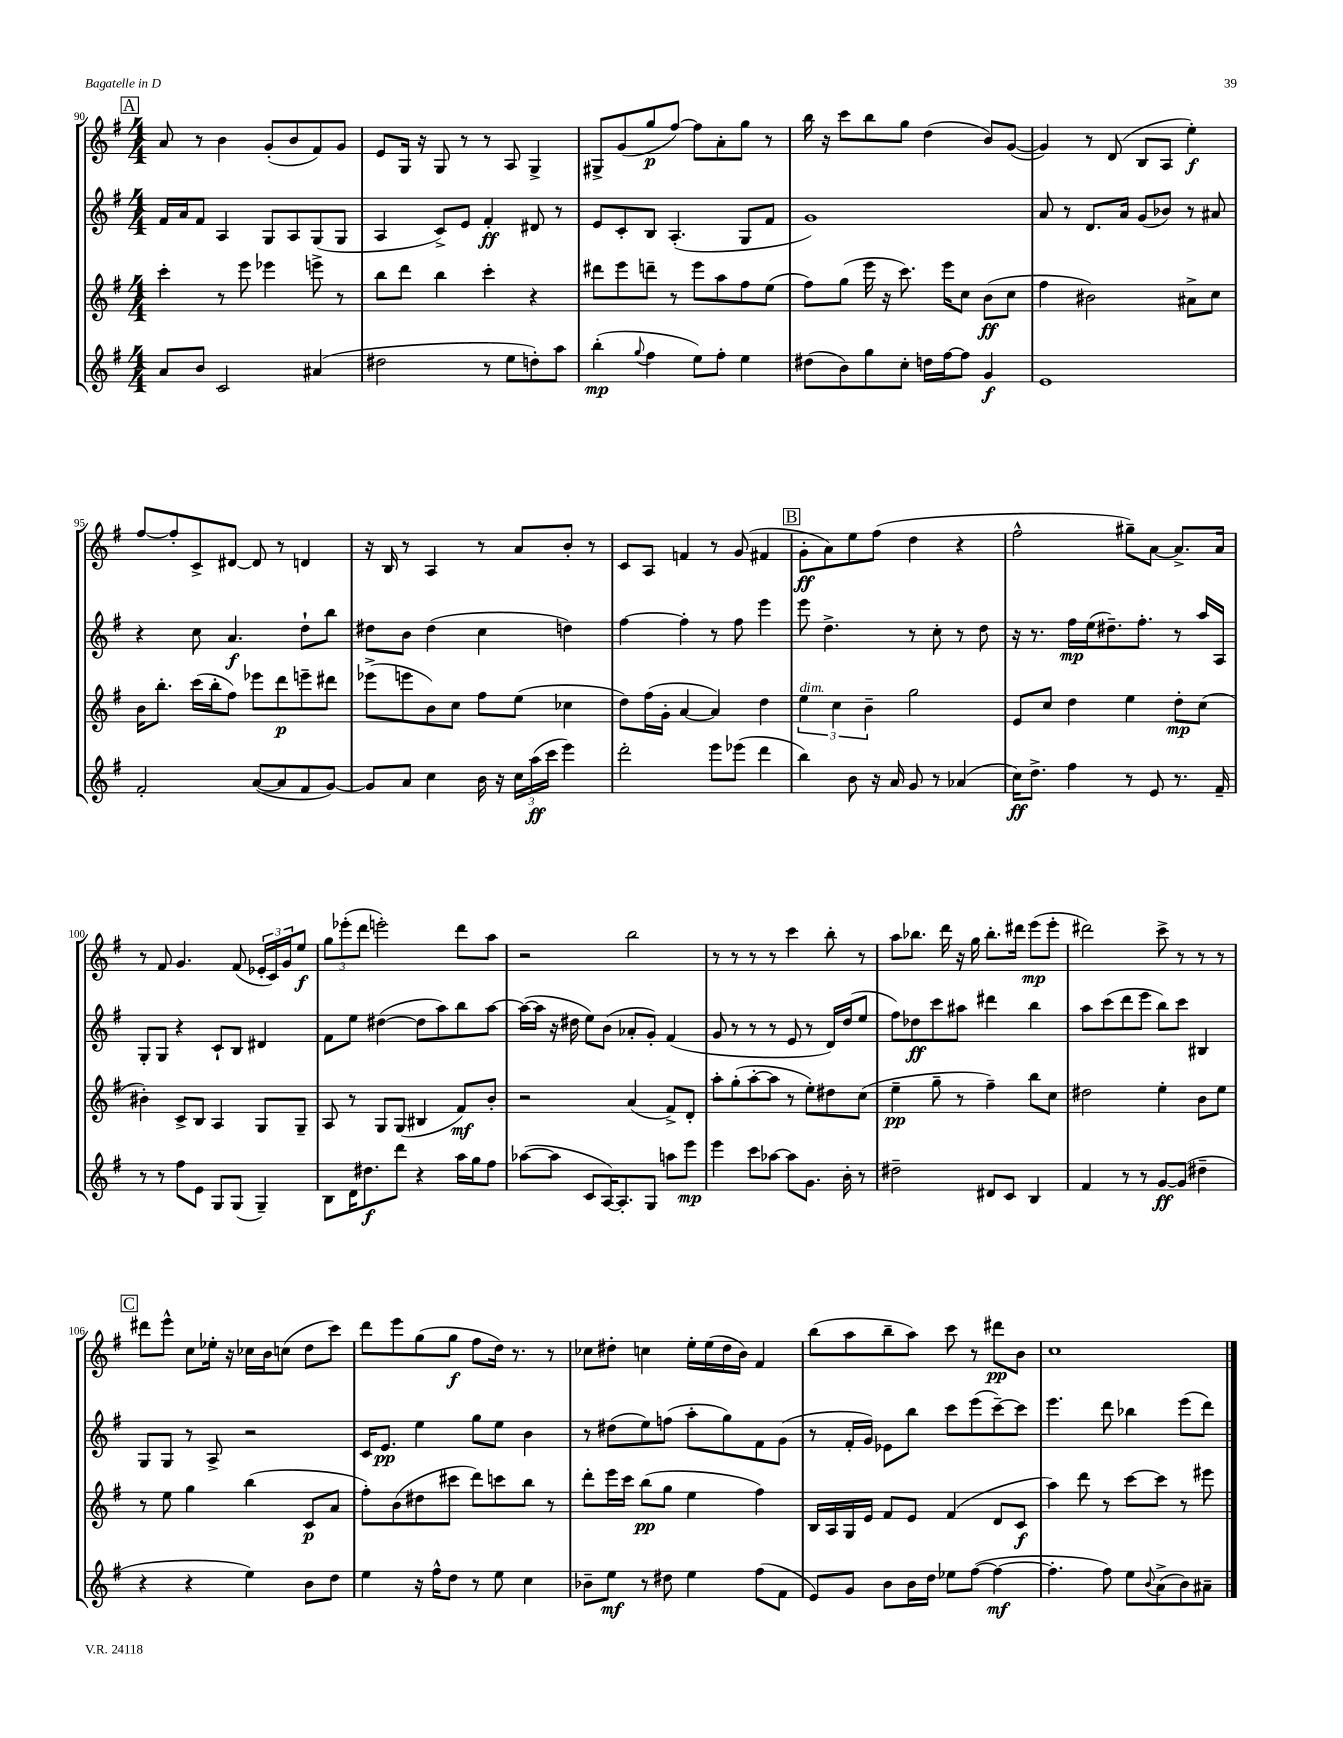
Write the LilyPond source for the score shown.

<<
\new StaffGroup <<
\new Staff = "s0" {
    \clef treble \key g \major \numericTimeSignature \time 4/4
    \mark \markup { \box "A" } a'8 r8 b'4 g'8-.( b'8 fis'8) g'8 |
    e'8 g16 r16 g8 r8 r8 a8 g4-> |
    gis8-> g'8( g''8\p fis''8~) fis''8 a'8-. g''8 r8 |
    b''16 r16 c'''8 b''8 g''8 d''4( b'8) g'8~( |
    g'4) r8 d'8( b8 a8 e''4-.\f) |
    fis''8~ fis''8-. c'8-> dis'8~ dis'8 r8 d'4 |
    r16 b16 r8 a4 r8 a'8 b'8-. r8 |
    c'8 a8 f'4 r8 g'8( fis'4 |
    \mark \markup { \box "B" } g'8-.\ff a'8) e''8 fis''8( d''4 r4 |
    fis''2-^ gis''8--) a'8~ a'8.-> a'16 |
    r8 fis'8 g'4. fis'8( \tuplet 3/2 { ees'16-. c'16) g'16 } e''8\f |
    \tuplet 3/2 { g''8 ees'''8-.( d'''8 } e'''2-.) d'''8 a''8 |
    r2 b''2 |
    r8 r8 r8 r8 c'''4 b''8-. r8 |
    a''8 bes''8. d'''16 r16 g''16 bes''8.-. dis'''16 e'''8\mp( e'''8-. |
    dis'''2) c'''8-> r8 r8 r8 |
    \mark \markup { \box "C" } dis'''8 e'''8-^ c''8 ees''16-. r16 ces''16 b'16 c''8( d''8 c'''8) |
    d'''8 e'''8 g''8( g''8\f fis''8 d''16) r8. r8 |
    ces''8 dis''8-. c''4 e''16-. e''16( dis''16 b'16) fis'4 |
    b''8( a''8 b''8-- a''8) c'''8 r8 dis'''8\pp b'8 |
    c''1 \bar "|." |
}
\new Staff = "s1" {
    \clef treble \key g \major \numericTimeSignature \time 4/4
    \mark \markup { \box "A" } fis'16 a'16 fis'8 a4 g8 a8 g8( g8 |
    a4 c'8->) e'8 fis'4-.\ff dis'8 r8 |
    e'8 c'8-. b8 a4.-.( g8 fis'8 |
    g'1) |
    a'8 r8 d'8. a'16 g'8( bes'8) r8 ais'8 |
    r4 c''8 a'4.\f d''8-! b''8 |
    dis''8 b'8 dis''4( c''4 d''4) |
    fis''4~ fis''4-. r8 fis''8 e'''4 |
    \mark \markup { \box "B" } e'''8 d''4.-> r8 c''8-. r8 d''8 |
    r16 r8. fis''16\mp e''16( dis''8.--) fis''8.-. r8 a''16 a16 |
    g8-. g8 r4 c'8-! b8 dis'4 |
    fis'8 e''8 dis''4~( dis''8 a''8) b''8 a''8~ |
    a''16~( a''16 r16 dis''16 e''8) b'8( aes'8-. g'8-.) fis'4( |
    g'8 r8 r8 r8 e'8 r8 d'16) d''16( e''8 |
    fis''8) des''8\ff c'''8 ais''8 dis'''4 b''4 |
    a''8 c'''8( d'''8 e'''8 b''8) c'''8 bis4 |
    \mark \markup { \box "C" } g8 g8 r8 a8-> r2 |
    c'16 e'8.\pp e''4 g''8 e''8 b'4 |
    r8 dis''8( e''8) f''8( a''8-. g''8) fis'8 g'8( |
    r8 fis'16-. g'16) ees'8 b''8 c'''8 e'''8( c'''8~--) c'''8 |
    e'''4. d'''8 bes''4 e'''8( d'''8) \bar "|." |
}
\new Staff = "s2" {
    \clef treble \key g \major \numericTimeSignature \time 4/4
    \mark \markup { \box "A" } c'''4-. r8 e'''8 ees'''4 e'''8-> r8 |
    b''8 d'''8 b''4 c'''4-. r4 |
    dis'''8 e'''8 d'''8-- r8 e'''8 a''8 fis''8 e''8( |
    fis''8) g''8( e'''16 r16 c'''8.) e'''16 c''8 b'8\ff( c''8 |
    fis''4 bis'2) ais'8-> c''8 |
    b'16 b''8.-. c'''16( b''16-. fis''8) ees'''8 d'''8\p e'''8-- dis'''8 |
    ees'''8->( e'''8 b'8) c''8 fis''8 e''8( ces''4 |
    d''8) fis''16( g'16-. a'4~ a'4) d''4 |
    \mark \markup { \box "B" } \tuplet 3/2 { e''4^\markup { \italic "dim." } c''4 b'4-- } g''2 |
    e'8 c''8 d''4 e''4 d''8-.\mp c''8( |
    bis'4-.) c'8-> b8 a4 g8 g8-- |
    a8 r8 g8 g8( bis4 fis'8\mf) b'8-. |
    r2 a'4( fis'8->) d'8-. |
    a''8-. g''8-.( a''8~-. a''8 r8 e''8-.) dis''8 c''8( |
    e''4--\pp g''8-- r8 fis''4--) b''8 c''8 |
    dis''2 e''4-. b'8 e''8 |
    \mark \markup { \box "C" } r8 e''8 g''4 b''4( c'8\p a'8 |
    fis''8-.) b'8( dis''8 cis'''8 d'''8) c'''8 b''8 r8 |
    d'''8-. e'''16 c'''16 b''8\pp( g''8 e''4 fis''4) |
    b16 a16 g16 e'16 fis'8 e'8 fis'4( d'8 c'8\f |
    a''4) d'''8 r8 c'''8~ c'''8 r8 eis'''8 \bar "|." |
}
\new Staff = "s3" {
    \clef treble \key g \major \numericTimeSignature \time 4/4
    \mark \markup { \box "A" } a'8 b'8 c'2 ais'4( |
    dis''2 r8 e''8 d''8-.) a''8 |
    b''4-.\mp( \appoggiatura { g''8 } fis''4 e''8) fis''8-. e''4 |
    dis''8( b'8) g''8 c''8-. d''16 fis''16~ fis''8 g'4\f |
    e'1 |
    fis'2-. a'8~( a'8 fis'8 g'8~) |
    g'8 a'8 c''4 b'16 r16 \tuplet 3/2 { c''16 a''16\ff( c'''16 } e'''4) |
    d'''2-. e'''8 ees'''8( d'''4 |
    \mark \markup { \box "B" } b''4) b'8 r16 a'16 g'8 r8 aes'4( |
    c''16\ff) d''8.-> fis''4 r8 e'8 r8. fis'16-- |
    r8 r8 fis''8 e'8 g8 g8( g4--) |
    b8 d'16 dis''8.\f d'''8 r4 a''16 g''16 fis''8 |
    aes''8~( aes''8 c'8 a16~) a8.-. g8 a''8 e'''8\mp |
    e'''4 c'''8 aes''8~ aes''8 g'8. b'16-. r8 |
    dis''2-- dis'8 c'8 b4 |
    fis'4 r8 r8 g'8~\ff g'8( dis''4-- |
    \mark \markup { \box "C" } r4 r4 e''4) b'8 d''8 |
    e''4 r16 fis''16-^ d''8 r8 e''8 c''4 |
    bes'8-- e''8\mf r8 dis''8 e''4 fis''8( fis'8 |
    e'8) g'8 b'8 b'16 d''16 ees''8 fis''8~( fis''4~\mf |
    fis''4.-. fis''8) e''8 \appoggiatura { b'8 } a'8->( b'8) ais'8-- \bar "|." |
}
>>
>>
\layout { \context { \Score currentBarNumber = #90 } }
